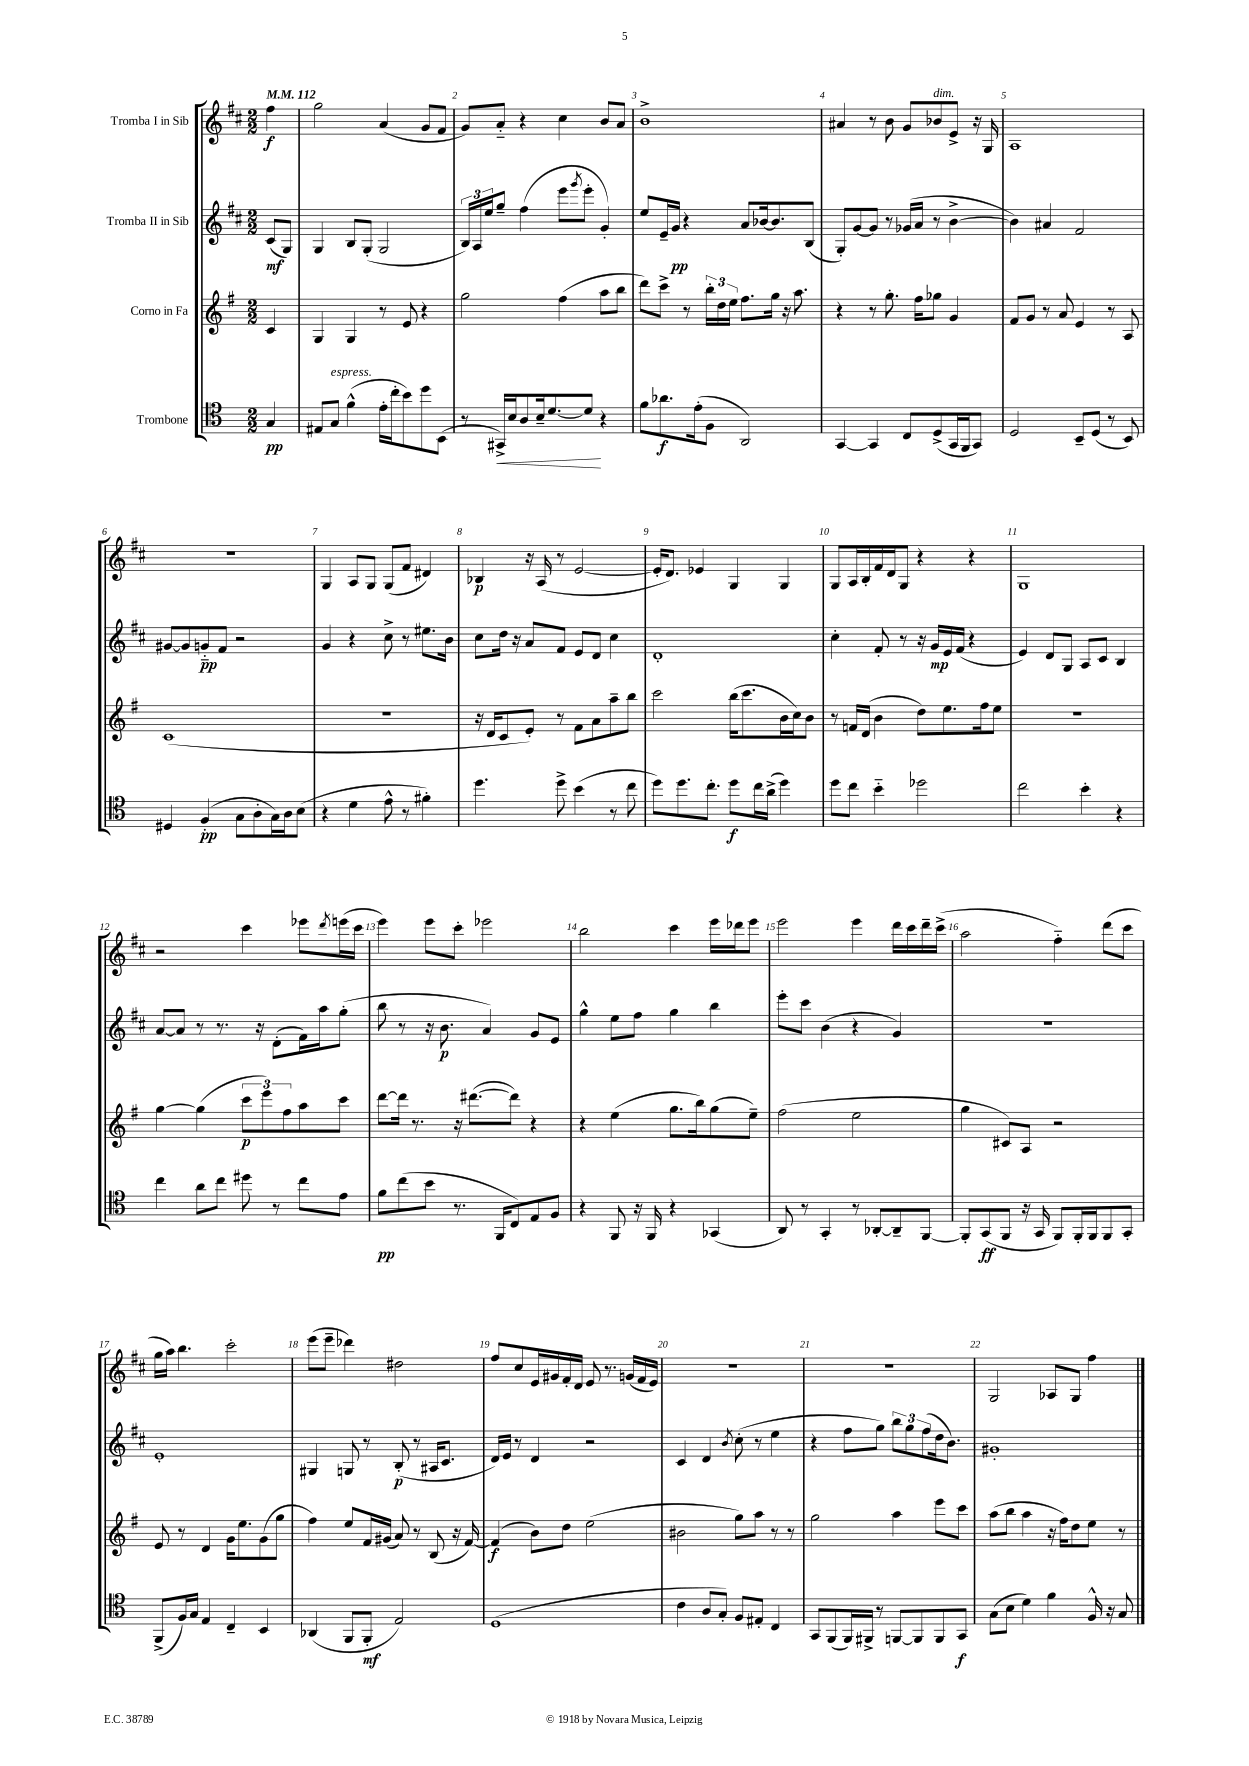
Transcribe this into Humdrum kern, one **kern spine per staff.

**kern	**dynam	**kern	**dynam	**kern	**dynam	**kern	**dynam
*part4	*part4	*part3	*part3	*part2	*part2	*part1	*part1
*staff4	*staff4	*staff3	*staff3	*staff2	*staff2	*staff1	*staff1
*I"Trombone	*	*I"Corno in Fa	*	*I"Tromba II in Sib	*	*I"Tromba I in Sib	*
*clefC4	*	*clefG2	*	*clefG2	*	*clefG2	*
*k[]	*	*k[f#]	*	*k[f#c#]	*	*k[f#c#]	*
*M2/2	*	*M2/2	*	*M2/2	*	*M2/2	*
*MM112	*	*MM112	*	*MM112	*	*MM112	*
=	=	=	=	=	=	=	=
4G/	pp	4c/	.	(8c#/L	mf	4ff#\	f
.	.	.	.	8G/J)	.	.	.
=1	=1	=1	=1	=1	=1	=1	=1
8E#X/L	.	4G/	.	4G/	.	2gg\	.
!LO:TX:a:i:t=espress.	!	!	!	!	!	!	!
8G/J	.	.	.	.	.	.	.
(4f^^\	.	4G/	.	8B/L	.	.	.
.	.	.	.	(8G'/J	.	.	.
16e'\LL	.	8r	.	2G/	.	(4a/	.
16cc'\J	.	.	.	.	.	.	.
8b\)	.	8e/	.	.	.	.	.
8dd\	.	4r	.	.	.	8g/L	.
(8BB\J	.	.	.	.	.	8f#/J	.
=2	=2	=2	=2	=2	=2	=2	=2
8r	.	2gg\	.	24B/LL)	.	8g/L)	.
.	.	.	.	24A/	.	.	.
.	.	.	.	24ee/J	.	.	.
!	!LO:HP:b	!	!	!	!	!	!
16GG#X^/LL)	<	.	.	8gg~/J	.	8a/J	.
16B/J	.	.	.	.	.	.	.
8A/	.	.	.	(4ff#\	.	4r	.
16B~/k	.	.	.	.	.	.	.
[8.d/	.	.	.	.	.	.	.
.	.	(4ff#\	.	8eee\L	.	4cc#\	.
.	.	.	.	8qggg/	.	.	.
8d/J]	.	.	.	8eee'\J	.	.	.
4r	[	8aa\L	.	4g'/)	.	8b/L	.
.	.	8bb\J	.	.	.	8a/J	.
=3	=3	=3	=3	=3	=3	=3	=3
8f\L	.	8ddd\L)	.	8ee/L	.	1b^	.
8.a-X\	f	8ccc^\J	.	16e~/L	.	.	.
.	.	.	.	16g/JJ	pp	.	.
.	.	8r	.	4r	.	.	.
(16e'\k	.	.	.	.	.	.	.
8F\J	.	24bb'\LL	.	.	.	.	.
.	.	24dd\	.	.	.	.	.
.	.	24ee\JJ	.	.	.	.	.
2AA/)	.	8.ff#\L	.	8a/L	.	.	.
.	.	.	.	[16b-X/k	.	.	.
.	.	16gg\Jk	.	8.b-/]	.	.	.
.	.	16r	.	.	.	.	.
.	.	8.aa\	.	.	.	.	.
.	.	.	.	(8B/J	.	.	.
=4	=4	=4	=4	=4	=4	=4	=4
[4GG/	.	4r	.	8G'/L)	.	4a#X/	.
.	.	.	.	[8g/	.	.	.
4GG/]	.	8r	.	8g/J]	.	8r	.
.	.	8.gg'\	.	8r	.	8b\	.
8C/L	.	.	.	(16g-X/LL	.	8g/L	.
.	.	16ff#\KL	.	16a/JJ	.	.	.
!	!	!	!	!	!	!LO:TX:a:i:t=dim.	!
(8D^/	.	8gg-X\J	.	8r	.	8b-X/	.
16GG/L	.	4g/	.	[4b^\	.	8e^/J	.
16FF/J	.	.	.	.	.	.	.
8GG/J)	.	.	.	.	.	16r	.
.	.	.	.	.	.	16G/	.
=5	=5	=5	=5	=5	=5	=5	=5
2D/	.	8f#/L	.	4b\])	.	1A	.
.	.	8g/J	.	.	.	.	.
.	.	8r	.	4a#X/	.	.	.
.	.	8a/	.	.	.	.	.
8BB~/L	.	4e/	.	2f#/	.	.	.
(8D/J	.	.	.	.	.	.	.
8r	.	8r	.	.	.	.	.
8BB/)	.	8A/	.	.	.	.	.
!!LO:LB:g=z
=6	=6	=6	=6	=6	=6	=6	=6
4D#X/	.	(1c	.	[8g#X/L	.	1r	.
.	.	.	.	8g#/]	.	.	.
(4F'/	pp	.	.	8gn/	pp	.	.
.	.	.	.	8f#/J	.	.	.
8G\L	.	.	.	2r	.	.	.
8A'\	.	.	.	.	.	.	.
16G\L)	.	.	.	.	.	.	.
16A\J	.	.	.	.	.	.	.
(8B\J	.	.	.	.	.	.	.
=7	=7	=7	=7	=7	=7	=7	=7
4r	.	1r	.	4g/	.	4G/	.
4d\	.	.	.	4r	.	8A/L	.
.	.	.	.	.	.	8G/J	.
8e^^\	.	.	.	8cc#^\	.	(8G/L	.
8r	.	.	.	8r	.	8f#/J	.
4f#X'\)	.	.	.	8.ee#X\L	.	4d#X/)	.
.	.	.	.	16b\Jk	.	.	.
=8	=8	=8	=8	=8	=8	=8	=8
4.dd\	.	16r	.	8cc#\L	.	4B-X/	p
.	.	16d/KL	.	.	.	.	.
.	.	8c/	.	16dd\Jk	.	.	.
.	.	.	.	16r	.	.	.
.	.	8e'/J)	.	8a/L	.	16r	.
.	.	.	.	.	.	(16A/	.
8dd^\	.	8r	.	8f#/J	.	8r	.
(4b\	.	8f#\L	.	8e/L	.	[2e/	.
.	.	8a\	.	8d/J	.	.	.
8r	.	8aa~\	.	4cc#\	.	.	.
8cc\	.	8bb\J	.	.	.	.	.
=9	=9	=9	=9	=9	=9	=9	=9
8dd\L)	.	2ccc\	.	1d'	.	16e'/KL]	.
.	.	.	.	.	.	8.d/J)	.
8.dd\	.	.	.	.	.	.	.
.	.	.	.	.	.	4e-X/	.
8.cc'\J	.	.	.	.	.	.	.
8dd\L	f	(16bb\KL	.	.	.	4G/	.
.	.	8.ccc\	.	.	.	.	.
16cc\L	.	.	.	.	.	.	.
(16a^\JJ	.	.	.	.	.	.	.
4dd\)	.	16b\L	.	.	.	4G/	.
.	.	16cc\J)	.	.	.	.	.
.	.	8b\J	.	.	.	.	.
=10	=10	=10	=10	=10	=10	=10	=10
8dd\L	.	8r	.	4cc#'\	.	8G/L	.
8cc\J	.	16fn/LL	.	.	.	16A/L	.
.	.	(16d/JJ	.	.	.	16B'/	.
4b\	.	4b\	.	8f#'/	.	16f#/	.
.	.	.	.	.	.	16d/J	.
.	.	.	.	8r	.	8G/J	.
2dd-X\	.	8dd\L)	.	16r	.	4r	.
.	.	.	.	16g/LL	mp	.	.
.	.	8.ee\	.	16e/	.	.	.
.	.	.	.	(16f#/JJ	.	.	.
.	.	.	.	4r	.	4r	.
.	.	16ff#\k	.	.	.	.	.
.	.	8ee\J	.	.	.	.	.
=11	=11	=11	=11	=11	=11	=11	=11
2cc\	.	1r	.	4e/)	.	1G	.
.	.	.	.	8d/L	.	.	.
.	.	.	.	8G/J	.	.	.
4b'\	.	.	.	8A/L	.	.	.
.	.	.	.	8c#/J	.	.	.
4r	.	.	.	4B/	.	.	.
!!LO:LB:g=z
=12	=12	=12	=12	=12	=12	=12	=12
4cc\	.	[4gg\	.	[8a/L	.	2r	.
.	.	.	.	8a/J]	.	.	.
8a\L	.	(4gg\]	.	8r	.	.	.
8cc\J	.	.	.	8.r	.	.	.
8dd#X\	.	12ccc\L	p	.	.	4ccc#\	.
.	.	.	.	16r	.	.	.
.	.	12eee\)	.	.	.	.	.
8r	.	.	.	(8d'\L	.	.	.
.	.	12ff#\	.	.	.	.	.
8cc\L	.	8aa\	.	16f#\L)	.	8eee-X\L	.
.	.	.	.	16aa\J	.	.	.
.	.	.	.	.	.	8qddd/	.
8e\J	.	8ccc\J	.	(8gg'\J	.	(16eeen\L	.
.	.	.	.	.	.	16ccc#\JJ	.
=13	=13	=13	=13	=13	=13	=13	=13
8f\L	pp	[8ddd\L	.	8bb\	.	4eee\)	.
(8cc\	.	16ddd\Jk]	.	8r	.	.	.
.	.	8.r	.	.	.	.	.
8b\J	.	.	.	16r	.	8eee\L	.
.	.	.	.	8.b\	p	.	.
8.r	.	16r	.	.	.	8ccc#'\J	.
.	.	([8.ddd#X\L	.	.	.	.	.
.	.	.	.	4a/)	.	2eee-X\	.
16FF/KL	.	.	.	.	.	.	.
8C/)	.	8ddd#\J])	.	.	.	.	.
8E/	.	4r	.	8g/L	.	.	.
8F/J	.	.	.	8e/J	.	.	.
=14	=14	=14	=14	=14	=14	=14	=14
4r	.	4r	.	4gg^^\	.	2bb\	.
8FF/	.	(4ee\	.	8ee\L	.	.	.
16r	.	.	.	8ff#\J	.	.	.
16FF/	.	.	.	.	.	.	.
4r	.	8.gg\L	.	4gg\	.	4ccc#\	.
.	.	16bb\k)	.	.	.	.	.
(4GG-X/	.	(8gg\	.	4bb\	.	16eee\LL	.
.	.	.	.	.	.	16ddd-X\J	.
.	.	8ee~\J)	.	.	.	8eee\J	.
=15	=15	=15	=15	=15	=15	=15	=15
8AA/)	.	(2ff#\	.	8eee'\L	.	2eee\	.
8r	.	.	.	8ccc#\J	.	.	.
4GG'/	.	.	.	(4b\	.	.	.
8r	.	2ee\	.	4r	.	4eee\	.
[8AA-X'/L	.	.	.	.	.	.	.
8AA-~/]	.	.	.	4g/)	.	16ddd\LL	.
.	.	.	.	.	.	16ccc#\	.
[8FF/J	.	.	.	.	.	16ddd~\	.
.	.	.	.	.	.	(16ccc#^\JJ	.
=16	=16	=16	=16	=16	=16	=16	=16
8FF'/L]	.	4gg\	.	1r	.	2aa\	.
(8GG/	ff	.	.	.	.	.	.
8FF/J	.	8c#X/L)	.	.	.	.	.
16r	.	8A/J	.	.	.	.	.
16GG/	.	.	.	.	.	.	.
8FF/L)	.	2r	.	.	.	4ff#\)	.
16FF'/L	.	.	.	.	.	.	.
16FF/J	.	.	.	.	.	.	.
8FF/	.	.	.	.	.	(8ddd\L	.
8GG'/J	.	.	.	.	.	8ccc#\J	.
!!LO:LB:g=z
=17	=17	=17	=17	=17	=17	=17	=17
(8FF^/L	.	8e/	.	1e'	.	16gg\LL	.
.	.	.	.	.	.	16aa\JJ)	.
16F/L)	.	8r	.	.	.	4.bb\	.
16G/JJ	.	.	.	.	.	.	.
4E/	.	4d/	.	.	.	.	.
4C~/	.	16g\KL	.	.	.	2ccc#'\	.
.	.	8.ee\	.	.	.	.	.
4BB/	.	(8g\	.	.	.	.	.
.	.	8gg\J	.	.	.	.	.
=18	=18	=18	=18	=18	=18	=18	=18
(4AA-X/	.	4ff#\)	.	4G#X/	.	(8eee\L	.
.	.	.	.	.	.	8eee~\J	.
8FF/L	.	8ee/L	.	8Gn/	.	4ddd-X\)	.
8FF'/J	mf	16f#/L	.	8r	.	.	.
.	.	(16g#X/JJ	.	.	.	.	.
2E/)	.	8a/)	.	(8B'/	p	2dd#X\	.
.	.	8r	.	8r	.	.	.
.	.	(8B/	.	16A#X/KL	.	.	.
.	.	.	.	8.c#/J	.	.	.
.	.	16r	.	.	.	.	.
.	.	[16f#/)	.	.	.	.	.
=19	=19	=19	=19	=19	=19	=19	=19
(1D	.	(4f#/]	f	16d/LL)	.	8ff#/L	.
.	.	.	.	16e/JJ	.	.	.
.	.	.	.	8r	.	8cc#/	.
.	.	8b\L)	.	4d/	.	16e/L	.
.	.	.	.	.	.	16g#X/	.
.	.	8dd\J	.	.	.	16f#'/	.
.	.	.	.	.	.	16d/JJ	.
.	.	(2ee\	.	2r	.	8e/	.
.	.	.	.	.	.	8.r	.
.	.	.	.	.	.	(16gn/LL	.
.	.	.	.	.	.	16f#/	.
.	.	.	.	.	.	16e/JJ)	.
=20	=20	=20	=20	=20	=20	=20	=20
4c\	.	2b#X\	.	4c#/	.	1r	.
8A/L	.	.	.	4d/	.	.	.
8G'/J)	.	.	.	.	.	.	.
.	.	.	.	8qb/	.	.	.
8F/L	.	8gg\L)	.	(8cc#'\	.	.	.
8E#X'/J	.	8aa\J	.	8r	.	.	.
4C/	.	8r	.	4ee\	.	.	.
.	.	8r	.	.	.	.	.
=21	=21	=21	=21	=21	=21	=21	=21
8GG/L	.	2gg\	.	4r	.	1r	.
(8FF/	.	.	.	.	.	.	.
16FF/L)	.	.	.	8ff#\L	.	.	.
16FF#X^/JJ	.	.	.	.	.	.	.
8r	.	.	.	8gg\J)	.	.	.
[8FFn/L	.	4aa\	.	12bb\L	.	.	.
.	.	.	.	12gg\	.	.	.
8FF/]	.	.	.	.	.	.	.
.	.	.	.	(12ff#\	.	.	.
8FF/	.	8eee\L	.	16dd\k	.	.	.
.	.	.	.	8.b\J)	.	.	.
8GG/J	f	8ccc\J	.	.	.	.	.
=22	=22	=22	=22	=22	=22	=22	=22
(8G\L	.	(8aa\L	.	1g#X'	.	2G/	.
8B\J	.	8bb\J	.	.	.	.	.
4d\)	.	4aa\	.	.	.	.	.
4f\	.	16r	.	.	.	8A-X/L	.
.	.	16ff#\KL)	.	.	.	.	.
.	.	8dd\	.	.	.	8G/J	.
16F^^/	.	8ee\J	.	.	.	4ff#\	.
16r	.	.	.	.	.	.	.
8G/	.	8r	.	.	.	.	.
==	==	==	==	==	==	==	==
*-	*-	*-	*-	*-	*-	*-	*-
